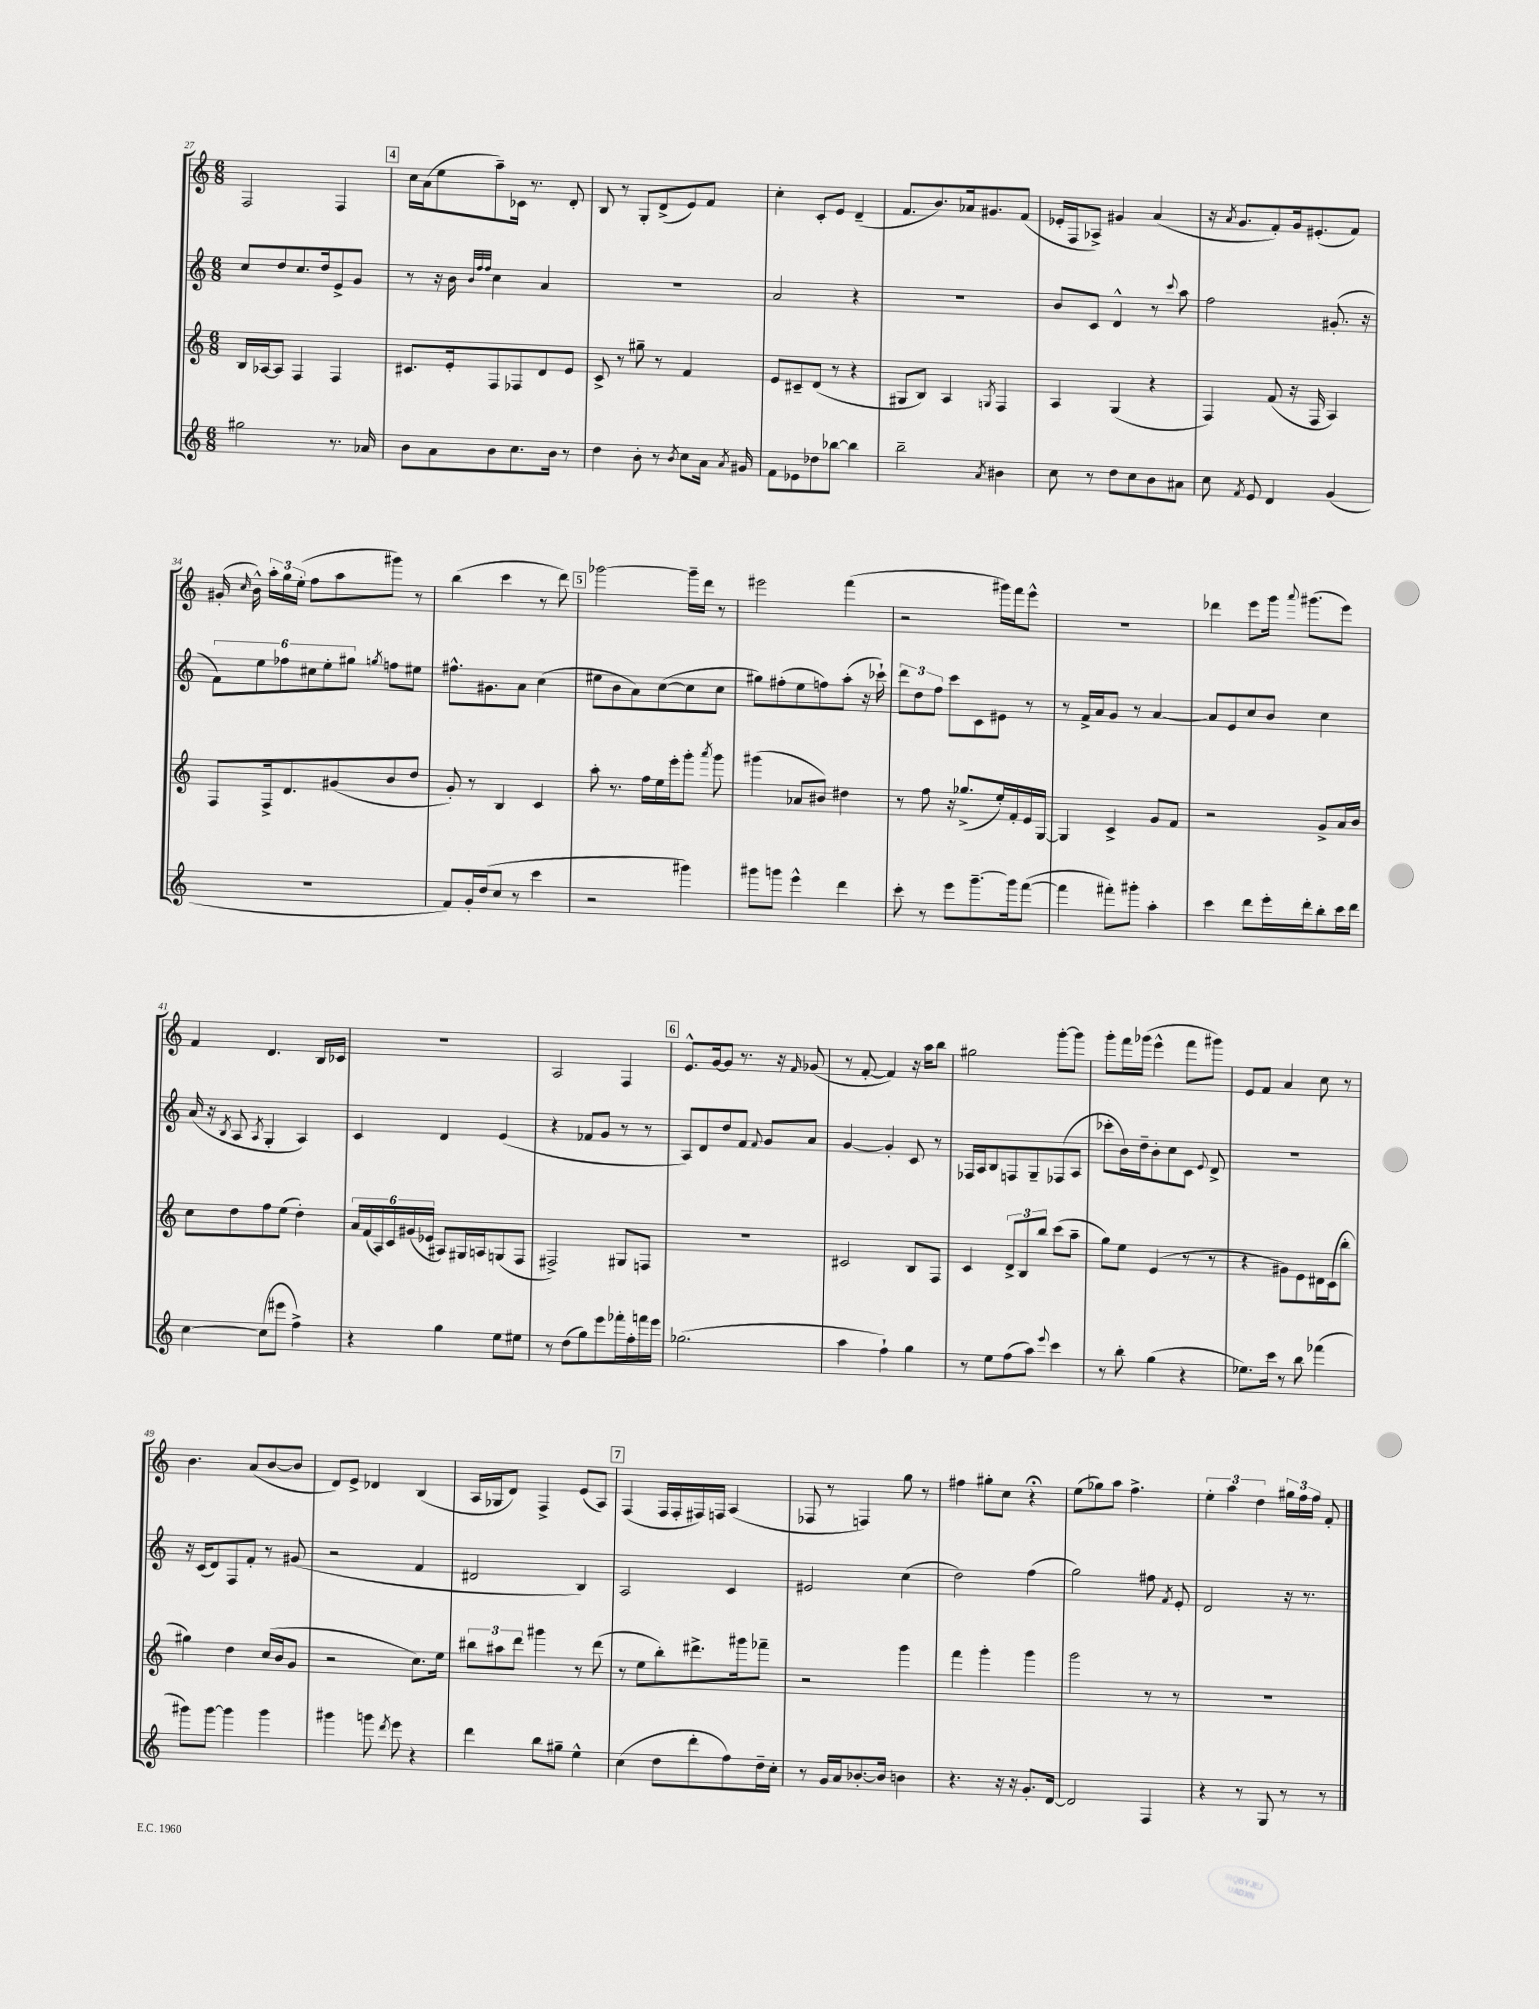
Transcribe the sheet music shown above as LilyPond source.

<<
\new StaffGroup <<
\new Staff = "s0" {
    \clef treble \key c \major \numericTimeSignature \time 6/8
    \autoBeamOff f2 f4 |
    \mark \markup { \box "4" } c''16[ a'16( e''8 a''8--) ces'16] r8. d'8-. |
    b8 r8 g8[-. d'8->( e'8) f'8] |
    c''4-. c'8[-. e'8] d'4--( |
    f'8.[ b'8.) aes'16 gis'8. f'8]( |
    ees'16[-. f16 aes8]->) gis'4 a'4( |
    r16 \acciaccatura { a'8 } g'8.[ f'8-.) g'16 eis'8.-.( f'8]) |
    gis'16-.( \grace { c''16 } b'16-^) \tuplet 3/2 { a''16[-. g''16 e''16]-.( } f''8[ a''8 gis'''8]) r8 |
    b''4( c'''4 r8 d'''8) |
    \mark \markup { \box "5" } ges'''2~ ges'''16[-- d'''16] r8 |
    eis'''2 f'''4( |
    r2 gis'''16[) f'''16 e'''8]-^ |
    R2. |
    des'''4 e'''8[ g'''16] \appoggiatura { a'''8 } gis'''8.[( e'''8]) |
    f'4 d'4. b16[ ces'16] |
    R2. |
    a2 f4 |
    \mark \markup { \box "6" } e'8.[-^ g'16~ g'8] r8. r16 \grace { f'16 } ges'8( |
    r8 f'8~-. f'4) r16 a''16[ b''8] |
    gis''2 g'''8[~-. g'''8] |
    g'''8[-. f'''16 ges'''16]( e'''4-^ f'''8[ gis'''8]) |
    e'8[ f'8] a'4 c''8 r8 |
    b'4. a'8[( b'8~ b'8] |
    d'8[) e'8]-> des'4 b4( |
    a16[ ges16 d'8]) f4-> e'8[( a8]) |
    \mark \markup { \box "7" } f4( f16[ f16-. fis16) f16] a4( |
    fes8 r8 f4) g''8 r8 |
    fis''4 gis''8[-. c''8] r4\fermata |
    e''8[( ges''8) a''8] f''4.-> |
    \tuplet 3/2 { e''4-. a''4 d''4 } \tuplet 3/2 { gis''16[ f''16 f''16] } f'8-. \bar "|." |
}
\new Staff = "s1" {
    \clef treble \key c \major \numericTimeSignature \time 6/8
    \autoBeamOff c''8[ d''8 c''8. d''16 e'8-> g'8] |
    \mark \markup { \box "4" } r8 r16 b'16 \grace { b'32[ f''32 f''32] } c''4 a'4 |
    R2. |
    a'2 r4 |
    R2. |
    b'8[ c'8] d'4-^ r8 \appoggiatura { c'''8 } a''8 |
    f''2 gis'8.-.( r16 |
    \tuplet 6/4 { f'8[) e''8 fes''8 cis''8 e''8-. gis''8] } \acciaccatura { g''8 } f''8[ eis''8] |
    fis''8.[-^ gis'8. a'8] c''4( |
    \mark \markup { \box "5" } eis''8[ b'8 a'8) c''8~( c''8 c''8] |
    gis''8[) fis''8-.( e''8 f''8) a''8]-.( r16 ces'''16-!) |
    \tuplet 3/2 { d'''8[ d''8 f''8] } c'''8[ c'8 eis'8] r8 |
    r8 f'16[-> a'16 g'8] r8 a'4~ |
    a'8[ e'8 c''8 b'8] c''4 |
    a'16( r16 \acciaccatura { b8 } a8 \acciaccatura { a8 } g4-. a4) |
    c'4 d'4 e'4( |
    r4 fes'8[ g'8] r8 r8 |
    \mark \markup { \box "6" } a8[) d'8 d''8 f'8] \appoggiatura { f'8 } g'8[ a'8] |
    g'4~ g'4-. c'8 r8 |
    fes16[ a16 b8 f8 g8-- fes8( a8] |
    ces'''8[-. b'16) d''16-- b'8-. c''8 c'8] \appoggiatura { e'8 } d'8-> |
    R2. |
    r16 c'16[( d'8) f8 f'8]-. r8 gis'8( |
    r2 f'4 |
    dis'2 b4) |
    \mark \markup { \box "7" } a2 c'4 |
    eis'2 c''4( |
    d''2) f''4( |
    g''2) fis''8 \acciaccatura { f'8 } e'8-. |
    d'2 r16 r8. \bar "|." |
}
\new Staff = "s2" {
    \clef treble \key c \major \numericTimeSignature \time 6/8
    \autoBeamOff b16[ aes16~ aes8] f4 f4 |
    \mark \markup { \box "4" } cis'8.[ e'16-. f8 fes8 d'8 e'8] |
    c'8-> r8 gis''8-- r8 f'4 |
    e'8[ cis'8-- d'8]( r8 r4 |
    gis8[ b8]) a4 \acciaccatura { g8 } f4 |
    a4 g4( r4 |
    f4) f'8( r16 f16 a4) |
    f8[ f16-> d'8. gis'8( b'8 d''8] |
    g'8-.) r8 b4 c'4 |
    \mark \markup { \box "5" } a''8-. r8. f''16[ e''16 e'''16-. g'''8]-. \acciaccatura { a'''8 } g'''8 |
    gis'''4( aes'8[ bis'8]) dis''4 |
    r8 f''8 r16 ges''8.[->( e''16-.) f'16-. e'16 g16]~ |
    g4 c'4-> g'8[ f'8] |
    r2 g'8[-> a'16 b'16] |
    c''8[ d''8 f''8 e''8]( d''4-.) |
    \tuplet 6/4 { a'16[ f'16( a16) c'16 gis'16( ees'16] } ais8[) gis16 a16 g8( f8] |
    fis2->) gis8[ f8] |
    \mark \markup { \box "6" } R2. |
    cis'2 b8[ f8] |
    c'4 \tuplet 3/2 { d'8[-> b8 b''8] } c'''8[( a''8]-- |
    g''8[) e''8] e'4( r8 r8 |
    r4 gis'8[) e'8 dis'16 c'16( b''8]-. |
    gis''4) d''4 c''16[( b'16 g'8] |
    r2 c''8.[) e''16] |
    \tuplet 3/2 { bis''8[ ais''8 d'''8] } gis'''4 r8 d'''8( |
    \mark \markup { \box "7" } r8 e''8[ b''8-.) dis'''8.-> gis'''16 fes'''8]-- |
    r2 g'''4 |
    f'''4 g'''4-. g'''4 |
    g'''2 r8 r8 |
    R2. \bar "|." |
}
\new Staff = "s3" {
    \clef treble \key c \major \numericTimeSignature \time 6/8
    \autoBeamOff gis''2 r8. aes'16 |
    \mark \markup { \box "4" } b'8[ a'8 b'8 c''8. b'16] r8 |
    d''4 b'8-. r8 \acciaccatura { b'8 } c''8[ a'16] \acciaccatura { a'8 } gis'16 |
    f'8[ ees'8 des''8 bes''8]~ bes''4 |
    b''2-- \acciaccatura { a'8 } bis'4 |
    c''8 r8 d''8[ c''8 b'8 ais'8] |
    c''8 \acciaccatura { f'8 } e'8 d'4 g'4( |
    R2. |
    f'8[) g'16-. d''16( c''8] r8 c'''4 |
    \mark \markup { \box "5" } r2 gis'''4) |
    gis'''8[ g'''8] e'''4-^ d'''4 |
    c'''8-. r8 e'''8[ g'''8.~-- g'''16 f'''8]~( |
    f'''4 fis'''8[-.) gis'''8]-. a''4-. |
    c'''4 d'''8[ e'''16-. d'''16-. b''8-. c'''16 d'''16] |
    c''4~ c''8[( eis'''8] f''4->) |
    r4 g''4 e''8[ eis''8] |
    r8 d''8[( g''8) e'''8 fes'''16-. f''16-. f'''16 e'''16] |
    \mark \markup { \box "6" } ges''2.( |
    a''4 f''4-!) g''4 |
    r8 e''8[ f''8( a''8]) \appoggiatura { e'''8 } c'''4 |
    r8 b''8-. g''4( r4 |
    ees''8.[) c'''16] r8 b''8 fes'''4( |
    gis'''8[) gis'''8]~ gis'''4 gis'''4 |
    gis'''4 g'''8 \acciaccatura { d'''8 } e'''8 r4 |
    d'''4 b''8[ gis''8]-- e''4-^ |
    \mark \markup { \box "7" } c''4( d''8[ d'''8-. f''8) d''16-- c''16]-. |
    r8 g'16[ a'16 bes'8.~-. bes'16] b'4 |
    r4. r16 r16 g'8.[-. d'16]~ |
    d'2 f4 |
    r4 r8 g8 r8 r8 \bar "|." |
}
>>
>>
\layout { \context { \Score currentBarNumber = #27 } }
